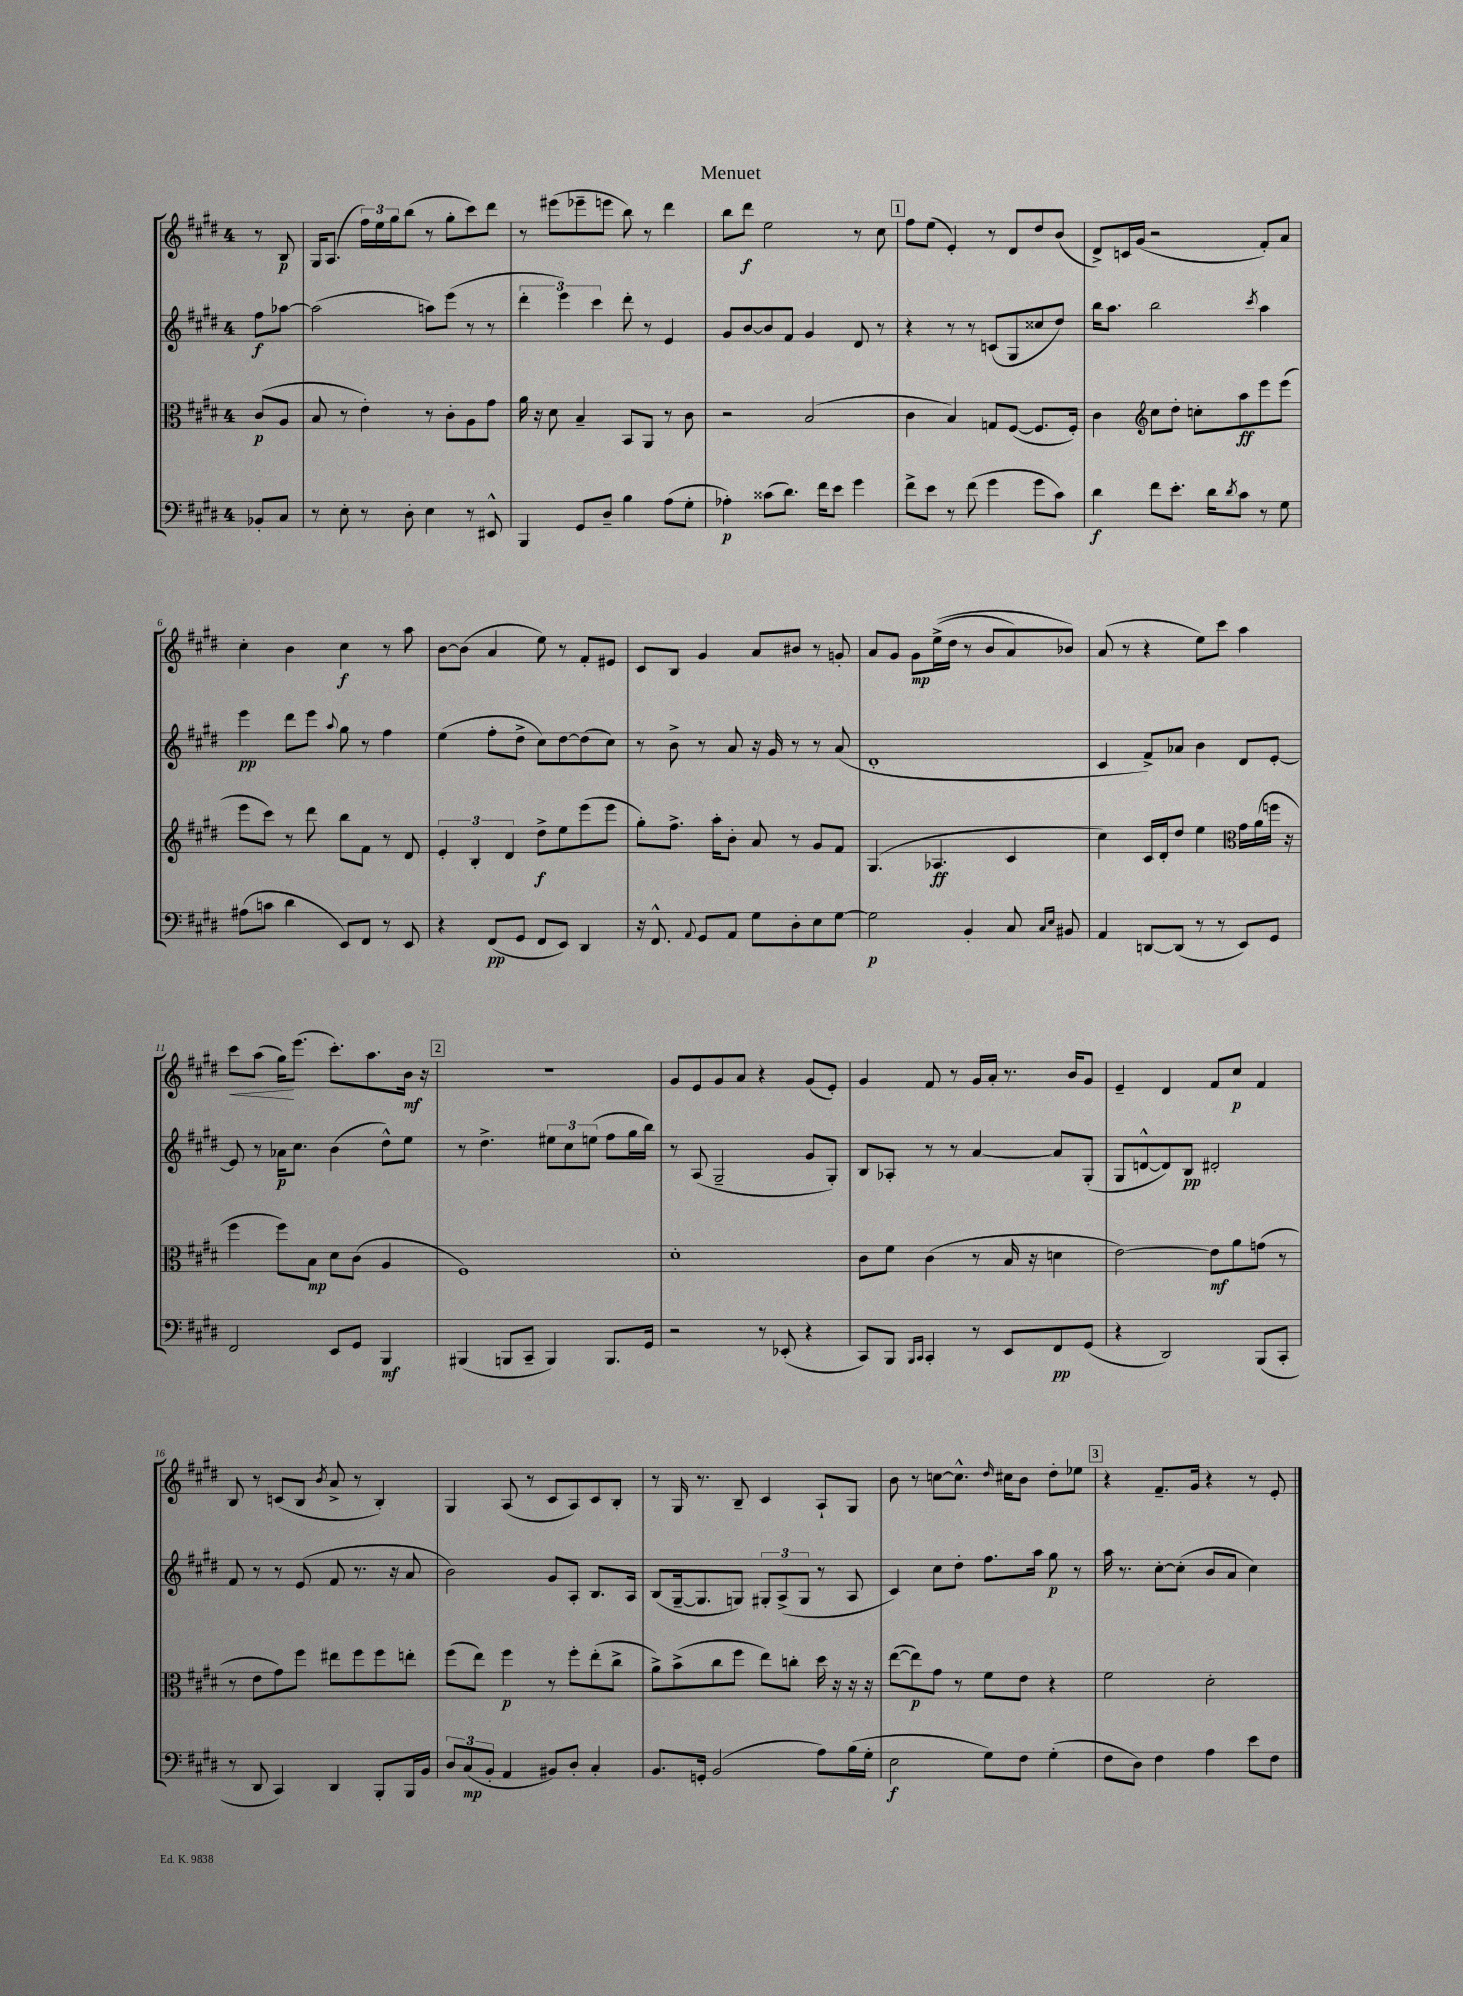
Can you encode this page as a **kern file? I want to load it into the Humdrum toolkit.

**kern	**dynam	**kern	**dynam	**kern	**dynam	**kern	**dynam
*part4	*part4	*part3	*part3	*part2	*part2	*part1	*part1
*staff4	*staff4	*staff3	*staff3	*staff2	*staff2	*staff1	*staff1
*clefF4	*	*clefC3	*	*clefG2	*	*clefG2	*
*k[f#c#g#d#]	*	*k[f#c#g#d#]	*	*k[f#c#g#d#]	*	*k[f#c#g#d#]	*
*M4/4	*	*M4/4	*	*M4/4	*	*M4/4	*
=	=	=	=	=	=	=	=
8BB-X'/L	.	(8c#/L	p	8ff#\L	f	8r	.
8C#/J	.	8A/J	.	[8aa-X\J	.	8B/	p
=1	=1	=1	=1	=1	=1	=1	=1
8r	.	8B/	.	(2aa-\]	.	16G#/KL	.
.	.	.	.	.	.	(8.A/J	.
8E'\	.	8r	.	.	.	.	.
8r	.	4e'\)	.	.	.	24ff#\LL)	.
.	.	.	.	.	.	24ee\	.
.	.	.	.	.	.	24gg#\J	.
8D#'\	.	.	.	.	.	(8bb\J	.
4E\	.	8r	.	8aan\L)	.	8r	.
.	.	8c#'\L	.	(8eee\J	.	8gg#'\L	.
8r	.	8A\	.	8r	.	8ccc#\)	.
8EE#X^^/	.	8g#\J	.	8r	.	8ddd#\J	.
=2	=2	=2	=2	=2	=2	=2	=2
4BBB/	.	16a\	.	6ddd#'\	.	8r	.
.	.	16r	.	.	.	.	.
.	.	8d#\	.	.	.	(8eee#X\L	.
.	.	.	.	6eee\)	.	.	.
8GG#/L	.	4B~/	.	.	.	8eee-X~\	.
.	.	.	.	6ccc#\	.	.	.
8D#~/J	.	.	.	.	.	8eeen\J	.
4B\	.	8BB/L	.	8ddd#'\	.	8bb\)	.
.	.	8AA/J	.	8r	.	8r	.
(8A\L	.	8r	.	4e/	.	4ddd#\	.
8G#'\J	.	8c#\	.	.	.	.	.
=3	=3	=3	=3	=3	=3	=3	=3
4A-X'\)	p	2r	.	8g#/L	.	8bb\L	.
.	.	.	.	[8b/	.	8ddd#\J	f
(8c##X\L	.	.	.	8b/]	.	2ee\	.
8.d#\J)	.	.	.	8f#/J	.	.	.
.	.	(2B/	.	4g#/	.	.	.
16f#\KL	.	.	.	.	.	.	.
8e\J	.	.	.	.	.	.	.
4g#\	.	.	.	8d#/	.	8r	.
.	.	.	.	8r	.	8cc#\	.
!!LO:REH:place=s1:t=1
=4	=4	=4	=4	=4	=4	=4	=4
8f#^\L	.	4c#\	.	4r	.	8ff#\L	.
8e\J	.	.	.	.	.	(8ee\J	.
8r	.	4B/)	.	8r	.	4e'/)	.
(8f#\	.	.	.	8r	.	.	.
4g#\	.	8Gn/L	.	(8cn/L	.	8r	.
.	.	([8F#/J	.	8G#/	.	8d#/L	.
8g#\L	.	8.F#/L]	.	8cc##X/	.	8dd#/	.
8c#\J)	.	.	.	8dd#/J)	.	(8b/J	.
.	.	16F#'/Jk)	.	.	.	.	.
=5	=5	=5	=5	=5	=5	=5	=5
4d#\	f	4c#\	.	16bb\KL	.	8d#^/L)	.
.	.	.	.	8.aa\J	.	.	.
.	.	.	.	.	.	16cn/L	.
.	.	.	.	.	.	(16g#/JJ	.
*	*	*clefG2	*	*	*	*	*
8f#\L	.	8cc#\L	.	2bb\	.	2r	.
8.e'\J	.	8dd#'\J	.	.	.	.	.
.	.	8ccn'\L	.	.	.	.	.
16d#\KL	.	.	.	.	.	.	.
8qd#/	.	.	.	.	.	.	.
8c#\J	.	8aa\	ff	.	.	.	.
.	.	.	.	8qccc#/	.	.	.
8r	.	8eee\	.	4aa\	.	8f#'/L)	.
8G#\	.	(8eee\J	.	.	.	8a/J	.
!!LO:LB:g=z
=6	=6	=6	=6	=6	=6	=6	=6
(8A#X\L	.	8eee\L	.	4eee\	pp	4cc#'\	.
8cn\J	.	8ccc#\J)	.	.	.	.	.
4d#\	.	8r	.	8ddd#\L	.	4b\	.
.	.	8ddd#\	.	8eee\J	.	.	.
.	.	.	.	8qqaa/	.	.	.
8EE/L)	.	8bb\L	.	8gg#\	.	4cc#\	f
8FF#/J	.	8f#\J	.	8r	.	.	.
8r	.	8r	.	4ff#\	.	8r	.
8EE/	.	8d#/	.	.	.	8aa\	.
=7	=7	=7	=7	=7	=7	=7	=7
4r	.	6e'/	.	(4ee\	.	[8b\L	.
.	.	.	.	.	.	(8b\J]	.
.	.	6B'/	.	.	.	.	.
(8FF#/L	pp	.	.	8ff#'\L	.	4a/	.
.	.	6d#/	.	.	.	.	.
8GG#/J	.	.	.	8dd#^\J	.	.	.
8FF#/L	.	8dd#^\L	f	8cc#\L)	.	8ee\)	.
8EE/J)	.	8ee\	.	[8dd#\	.	8r	.
4DD#/	.	(8eee\	.	(8dd#\]	.	8f#'/L	.
.	.	8eee\J	.	8cc#\J)	.	8e#X/J	.
=8	=8	=8	=8	=8	=8	=8	=8
16r	.	8gg#'\L)	.	8r	.	8c#/L	.
8.FF#^^/	.	.	.	.	.	.	.
.	.	8.ff#^\J	.	8b^\	.	8B/J	.
8qqAA/	.	.	.	.	.	.	.
8GG#/L	.	.	.	8r	.	4g#/	.
.	.	16aa'\KL	.	.	.	.	.
8AA/J	.	8b'\J	.	8a/	.	.	.
8G#\L	.	8a/	.	16r	.	8a/L	.
.	.	.	.	16g#/	.	.	.
8D#'\	.	8r	.	8r	.	8b#X/J	.
8E\	.	8g#/L	.	8r	.	8r	.
[8G#\J	.	8f#/J	.	(8a/	.	8gn'/	.
=9	=9	=9	=9	=9	=9	=9	=9
2G#\]	p	(4.G#/	.	1d#'	.	8a/L	.
.	.	.	.	.	.	8g#/J	.
.	.	.	.	.	.	8g#\L	mp
.	.	4.A-X/	ff	.	.	((16ee^\L	.
.	.	.	.	.	.	16dd#\JJ	.
4BB'/	.	.	.	.	.	8r	.
.	.	.	.	.	.	8b/L	.
8C#/	.	4c#/	.	.	.	8a/)	.
16qqC#/LL	.	.	.	.	.	.	.
16qqE/JJ	.	.	.	.	.	.	.
8BB#X/	.	.	.	.	.	8b-X/J)	.
=10	=10	=10	=10	=10	=10	=10	=10
4AA/	.	4cc#\)	.	4c#/	.	(8a/	.
.	.	.	.	.	.	8r	.
[8DDn/L	.	16c#/LL	.	8f#^/L)	.	4r	.
.	.	16d#'/J	.	.	.	.	.
(8DD/J]	.	8dd#/J	.	8a-X/J	.	.	.
8r	.	4ee\	.	4b\	.	8ee\L)	.
8r	.	.	.	.	.	8ccc#\J	.
*	*	*clefC3	*	*	*	*	*
8EE/L)	.	16g#\LL	.	8d#/L	.	4aa\	.
.	.	(16a\	.	.	.	.	.
8GG#/J	.	16ffn\JJ	.	[8e'/J	.	.	.
.	.	16r	.	.	.	.	.
!!LO:LB:g=z
=11	=11	=11	=11	=11	=11	=11	=11
!	!	!	!	!	!	!	!LO:HP:b
2FF#/	.	4ff#\	.	8e/]	.	8ccc#\L	<
.	.	.	.	8r	.	(8aa\J	.
.	.	8ff#\L)	.	16a-X\KL	p	16gg#\KL)	.
.	.	.	.	8.cc#\J	.	(8.eee\J	[
.	.	8B\J	mp	.	.	.	.
8EE/L	.	8d#\L	.	(4b\	.	8.ccc#'\L)	.
8GG#/J	.	(8c#\J	.	.	.	.	.
.	.	.	.	.	.	8.aa\	.
4BBB/	mf	4A/	.	8dd#^^\L)	.	.	.
.	.	.	.	8ee\J	.	16b\Jk	mf
.	.	.	.	.	.	16r	.
!!LO:REH:place=s1:t=2
=12	=12	=12	=12	=12	=12	=12	=12
(4BBB#X/	.	1F#)	.	8r	.	1r	.
.	.	.	.	4.dd#^\	.	.	.
8BBBn/L	.	.	.	.	.	.	.
8CC#~/J	.	.	.	.	.	.	.
4BBB/)	.	.	.	12ee#X\L	.	.	.
.	.	.	.	12cc#\	.	.	.
.	.	.	.	(12een\J	.	.	.
8.BBB/L	.	.	.	8ff#\L	.	.	.
.	.	.	.	16gg#\L	.	.	.
16GG#/Jk	.	.	.	16bb\JJ)	.	.	.
=13	=13	=13	=13	=13	=13	=13	=13
2r	.	1d#'	.	8r	.	8g#/L	.
.	.	.	.	(8A/	.	8e/	.
.	.	.	.	2G#~/	.	8g#/	.
.	.	.	.	.	.	8a/J	.
8r	.	.	.	.	.	4r	.
(8EE-X'/	.	.	.	.	.	.	.
4r	.	.	.	8g#/L	.	(8g#/L	.
.	.	.	.	8G#'/J)	.	8e'/J)	.
=14	=14	=14	=14	=14	=14	=14	=14
8CC#/L)	.	8c#\L	.	8B/L	.	4g#/	.
8BBB/J	.	8f#\J	.	8A-X'/J	.	.	.
16qqBBB/LL	.	.	.	.	.	.	.
16qqCC#/JJ	.	.	.	.	.	.	.
4CC#'/	.	(4c#\	.	8r	.	8f#/	.
.	.	.	.	8r	.	8r	.
8r	.	8r	.	[4a/	.	16g#/LL	.
.	.	.	.	.	.	16a'/JJ	.
8EE/L	.	16B/	.	.	.	8.r	.
.	.	16r	.	.	.	.	.
8FF#/	pp	4dn\	.	8a/L]	.	.	.
.	.	.	.	.	.	16b/KL	.
(8GG#/J	.	.	.	(8G#'/J	.	8g#/J	.
=15	=15	=15	=15	=15	=15	=15	=15
4r	.	[2e\)	.	8G#/L	.	4e~/	.
.	.	.	.	[8dn^^/	.	.	.
2DD#/)	.	.	.	8d/])	.	4d#/	.
.	.	.	.	8B/J	pp	.	.
.	.	8e\L]	mf	2d#X'/	.	8f#/L	.
.	.	8a\	.	.	.	8cc#/J	p
(8BBB/L	.	(8gn\J	.	.	.	4f#/	.
8CC#'/J	.	8r	.	.	.	.	.
!!LO:LB:g=z
=16	=16	=16	=16	=16	=16	=16	=16
8r	.	8r	.	8f#/	.	8B/	.
8DD#/	.	8e\L	.	8r	.	8r	.
4CC#/)	.	8g#\)	.	8r	.	(8cn/L	.
.	.	8ff#\J	.	(8e/	.	8B/J	.
.	.	.	.	.	.	8qb/	.
4DD#/	.	8ee#X\L	.	8f#/	.	8a^/	.
.	.	8ff#\	.	8.r	.	8r	.
8BBB'/L	.	8ff#\	.	.	.	4B'/)	.
.	.	.	.	16r	.	.	.
16BBB/L	.	8een'\J	.	8a/	.	.	.
16BB/JJ	.	.	.	.	.	.	.
=17	=17	=17	=17	=17	=17	=17	=17
12D#/L	.	(8ff#\L	.	2b\)	.	4G#/	.
(12C#/	mp	.	.	.	.	.	.
.	.	8ee\J)	.	.	.	.	.
12BB'/J	.	.	.	.	.	.	.
4AA/	.	4ff#\	p	.	.	(8A/	.
.	.	.	.	.	.	8r	.
8BB#X/L)	.	8r	.	8g#/L	.	8c#/L	.
8D#'/J	.	8ff#'\L	.	8A'/J	.	8A/)	.
4C#'/	.	(8ee'\	.	8.B/L	.	8c#/	.
.	.	8cc#^\J	.	.	.	8B'/J	.
.	.	.	.	16A/Jk	.	.	.
=18	=18	=18	=18	=18	=18	=18	=18
8.BB/L	.	8a^\L)	.	(8B/L	.	8r	.
.	.	(8b^\	.	[16G#~/k	.	16G#/	.
16GGn'/Jk	.	.	.	8.G#/]	.	8.r	.
(2BB/	.	8cc#\	.	.	.	.	.
.	.	8ff#\J	.	8Gn/J)	.	8B~/	.
.	.	8ee\L)	.	12G#X'/L	.	4c#/	.
.	.	.	.	(12A^/	.	.	.
.	.	8ccn'\J	.	.	.	.	.
.	.	.	.	12G#/J	.	.	.
8A\L)	.	16dd#\	.	8r	.	8A`/L	.
.	.	16r	.	.	.	.	.
(16B\L	.	16r	.	8A/	.	8G#/J	.
16G#'\JJ	.	16r	.	.	.	.	.
=19	=19	=19	=19	=19	=19	=19	=19
2E\	f	([8ee\L	.	4c#/)	.	8b\	.
.	.	8ee\])	p	.	.	8r	.
.	.	8g#\J	.	8cc#\L	.	[8ccn\L	.
.	.	8r	.	8dd#'\J	.	8.cc^^\J]	.
8G#\L)	.	8f#\L	.	8.ff#\L	.	.	.
.	.	.	.	.	.	16qqdd#/	.
.	.	.	.	.	.	16cc#X\KL	.
8F#\J	.	8e\J	.	.	.	8b\J	.
.	.	.	.	16aa\Jk	.	.	.
(4G#'\	.	4r	.	8gg#\	p	8dd#'\L	.
.	.	.	.	8r	.	8ee-X\J	.
!!LO:REH:place=s1:t=3
=20	=20	=20	=20	=20	=20	=20	=20
8F#\L	.	2f#\	.	16aa\	.	4r	.
.	.	.	.	8.r	.	.	.
8D#\J)	.	.	.	.	.	.	.
4F#\	.	.	.	[8cc#'\L	.	8.f#~/L	.
.	.	.	.	(8cc#'\J]	.	.	.
.	.	.	.	.	.	16g#/Jk	.
4A\	.	2d#'\	.	8b/L	.	4r	.
.	.	.	.	8a/J	.	.	.
8e\L	.	.	.	4cc#\)	.	8r	.
8F#\J	.	.	.	.	.	8e'/	.
==	==	==	==	==	==	==	==
*-	*-	*-	*-	*-	*-	*-	*-
